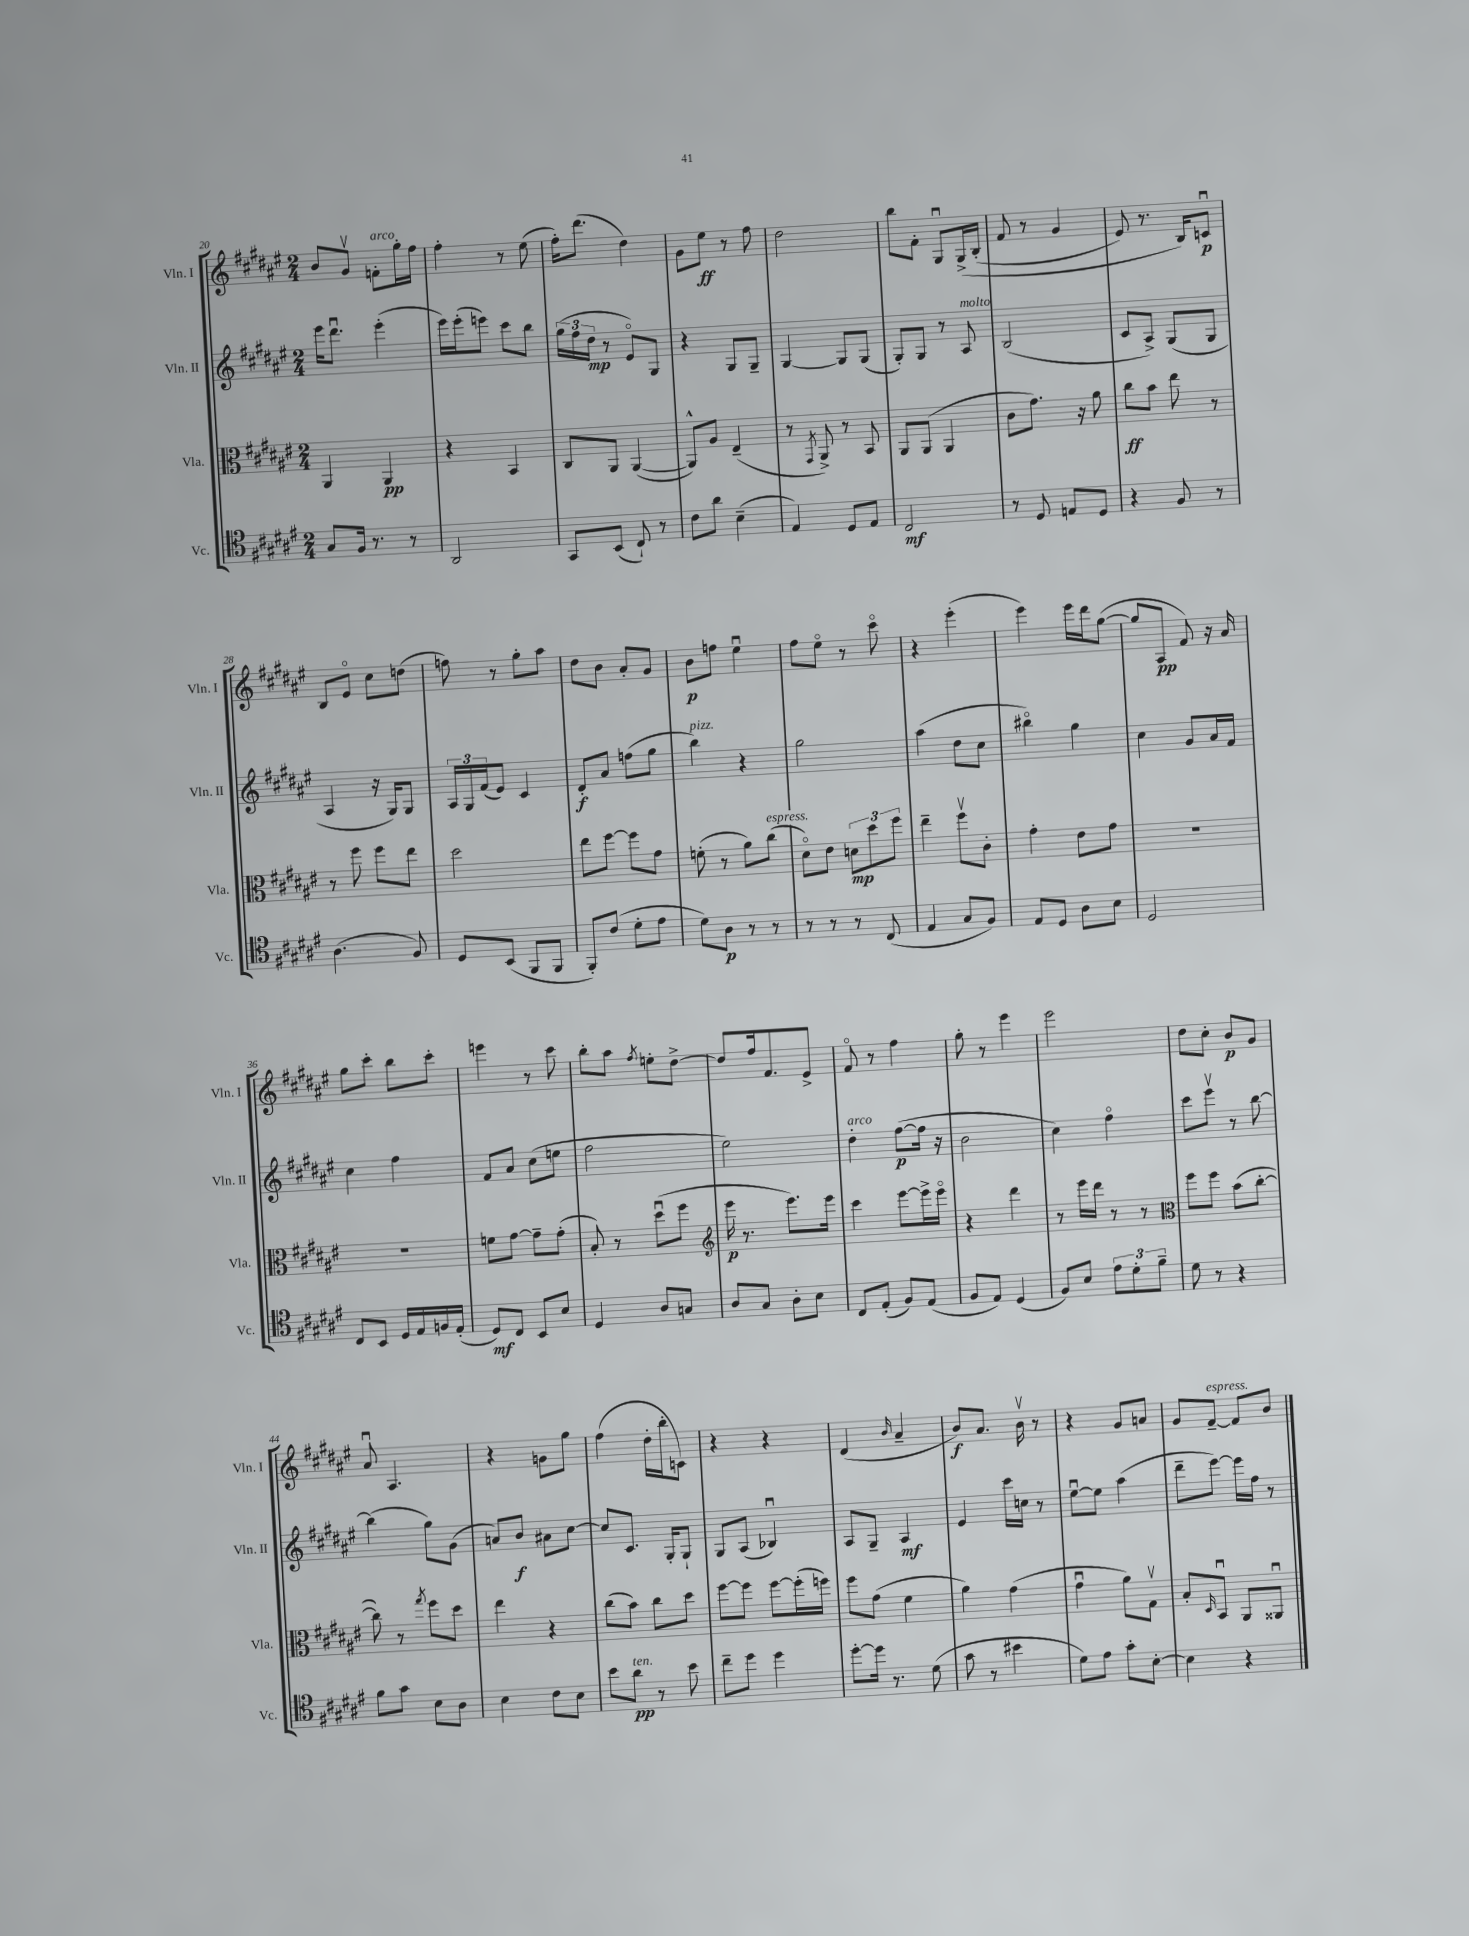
<<
\new StaffGroup <<
\new Staff = "s0" \with { instrumentName = "Vln. I" shortInstrumentName = "Vln. I" } {
    \clef treble \key fis \major \numericTimeSignature \time 2/4
    b'8 gis'8\upbow f'8-.^\markup { \italic "arco" } gis''16-. fis''16 |
    fis''4-. r8 eis''8( |
    fis''16-.) dis'''8.( dis''4) |
    gis'8 eis''8\ff r8 fis''8 |
    dis''2 |
    b''8 fis'8-. gis8\downbow gis16->\( b16-.( |
    fis'8 r8 gis'4 |
    eis'8) r8. b16\) c'8\downbow\p |
    b8 eis'8\flageolet cis''8 d''8( |
    f''8) r8 gis''8-. ais''8 |
    dis''8 b'8 ais'8-. gis'8 |
    b'8\p f''8 eis''4\downbow |
    fis''8 eis''8\flageolet r8 cis'''8\flageolet |
    r4 eis'''4-.( |
    eis'''4) eis'''16 dis'''16 gis''8~( |
    gis''8 ais8\pp fis'8) r16 ais'16 |
    gis''8 cis'''8-. b''8 cis'''8-. |
    e'''4 r8 cis'''8 |
    b''8-. ais''8 \acciaccatura { fis''8 } e''8-. dis''8~-> |
    dis''8 fis''16 fis'8. eis'8-> |
    fis'8\flageolet r8 fis''4 |
    gis''8-. r8 eis'''4 |
    eis'''2 |
    dis''8 cis''8-. b'8\p gis'8 |
    ais'8\downbow ais4. |
    r4 g'8 gis''8 |
    fis''4( dis''16-. b''16-. c'8) |
    r4 r4 |
    dis'4( \grace { b'16 } ais'4-- |
    b'8\f) ais'8. b'16\upbow r8 |
    r4 gis'8 a'8 |
    gis'8 fis'8~--^\markup { \italic "espress." } fis'8 b'8 \bar "|." |
}
\new Staff = "s1" \with { instrumentName = "Vln. II" shortInstrumentName = "Vln. II" } {
    \clef treble \key fis \major \numericTimeSignature \time 2/4
    eis'''16 dis'''8.\downbow eis'''4-.( |
    eis'''16) eis'''16-.( e'''8) cis'''8 b''8 |
    \tuplet 3/2 { gis''16( fis''16 dis''16\mp } r8 eis'8\flageolet) gis8 |
    r4 gis8 gis8-- |
    gis4~ gis8 gis8( |
    gis8-.) gis8 r8 ais8^\markup { \italic "molto" } |
    b2( |
    cis'8 ais8->) gis8( gis8 |
    ais4 r16 gis16) gis8 |
    \tuplet 3/2 { ais16 gis16 fis'16( } eis'8) cis'4 |
    dis'8-.\f ais'8 f''8( gis''8 |
    b''4^\markup { \italic "pizz." }) r4 |
    gis''2 |
    ais''4( dis''8 cis''8 |
    bis''4\flageolet) gis''4 |
    cis''4 gis'8 ais'16 fis'16 |
    cis''4 fis''4 |
    fis'8 ais'8 cis''8( e''8 |
    fis''2 |
    eis''2) |
    dis''4-.^\markup { \italic "arco" } fis''8~\p( fis''16 r16 |
    b'2 |
    cis''4) fis''4\flageolet |
    cis'''8 eis'''8\upbow r8 b''8~ |
    b''4( gis''8) gis'8( |
    a'8) b'8\f ais'8 cis''8~ |
    cis''8 cis'8. gis16-. gis8-! |
    gis8 ais8( bes4\downbow) |
    ais8 gis8-- ais4\mf |
    eis'4 cis'''16 c''16 r8 |
    eis''8~\downbow eis''8 ais''4( |
    dis'''8-- eis'''8~) eis'''16 fis''16 r8 \bar "|." |
}
\new Staff = "s2" \with { instrumentName = "Vla." shortInstrumentName = "Vla." } {
    \clef alto \key fis \major \numericTimeSignature \time 2/4
    ais,4 ais,4\pp |
    r4 b,4 |
    cis8 ais,8 ais,4~( |
    ais,8-^) ais8 eis4--( |
    r8 \acciaccatura { gis,8 } ais,8->) r8 b,8 |
    ais,8 ais,8( ais,4 |
    cis'8 gis'8.) r16 ais'8 |
    cis''8\ff b'8 eis''8 r8 |
    r8 fis''8 fis''8 eis''8 |
    dis''2 |
    eis''8 fis''8~ fis''8 gis'8 |
    f'8-.( r8 ais'8) cis''8^\markup { \italic "espress." }( |
    dis'8\flageolet) eis'8 \tuplet 3/2 { d'8\mp dis''8 fis''8 } |
    eis''4-- fis''8\upbow cis'8-. |
    gis'4-. eis'8 gis'8 |
    R2 |
    R2 |
    f'8 gis'8~ gis'8-- gis'8-.( |
    b8-.) r8 dis''8\downbow( fis''8 |
    \clef treble eis'''16\p r8. eis'''8.) eis'''16 |
    cis'''4 eis'''8~ eis'''16-> eis'''16\flageolet |
    r4 dis'''4 |
    r8 eis'''16 dis'''16 r8 r8 |
    \clef alto fis''8 fis''8 b'8( cis''8~-. |
    cis''8) r8 \acciaccatura { gis''8 } fis''8 dis''8 |
    eis''4 r4 |
    cis''8( b'8) cis''8 dis''8 |
    fis''8~ fis''8 fis''8~ fis''16-.( f''16) |
    fis''8 gis'8( fis'4 |
    ais'4) gis'4( |
    gis'4\downbow ais'8) gis8\upbow |
    b8-. \grace { dis16 } b,8\downbow ais,8 aisis,8\downbow \bar "|." |
}
\new Staff = "s3" \with { instrumentName = "Vc." shortInstrumentName = "Vc." } {
    \clef tenor \key fis \major \numericTimeSignature \time 2/4
    gis8 fis16 r8. r8 |
    ais,2 |
    gis,8 b,8( cis8-!) r8 |
    cis'8 ais'8 b4--( |
    eis4) dis8 eis8 |
    cis2\mf |
    r8 dis8 e8 dis8 |
    r4 fis8 r8 |
    ais4.( fis8) |
    dis8 b,8( fis,8 fis,8 |
    fis,8-.) cis'8( dis'8-. eis'8 |
    dis'8) ais8\p r8 r8 |
    r8 r8 r8 cis8( |
    eis4 gis8 fis8) |
    eis8 dis8 ais8 b8 |
    dis2 |
    cis8 b,8 dis16 eis16 f16 eis16-.( |
    dis8\mf) cis8 b,8 b8 |
    dis4 ais8 g8 |
    ais8 gis8 ais8-. b8 |
    cis8 eis8-.( fis8) eis8( |
    fis8 eis8) dis4( |
    fis8) b8 \tuplet 3/2 { eis'8 dis'8-. fis'8-- } |
    dis'8 r8 r4 |
    fis'8 gis'8 b8 ais8 |
    b4 cis'8 b8 |
    b'8 ais'8\pp^\markup { \italic "ten." } r8 b'8 |
    cis''8-- dis''8 dis''4 |
    dis''8~-. dis''16 r8. dis'8( |
    gis'8 r8 bis'4 |
    dis'8) eis'8 gis'8-. b8~-. |
    b4 r4 \bar "|." |
}
>>
>>
\layout { \context { \Score currentBarNumber = #20 } }
